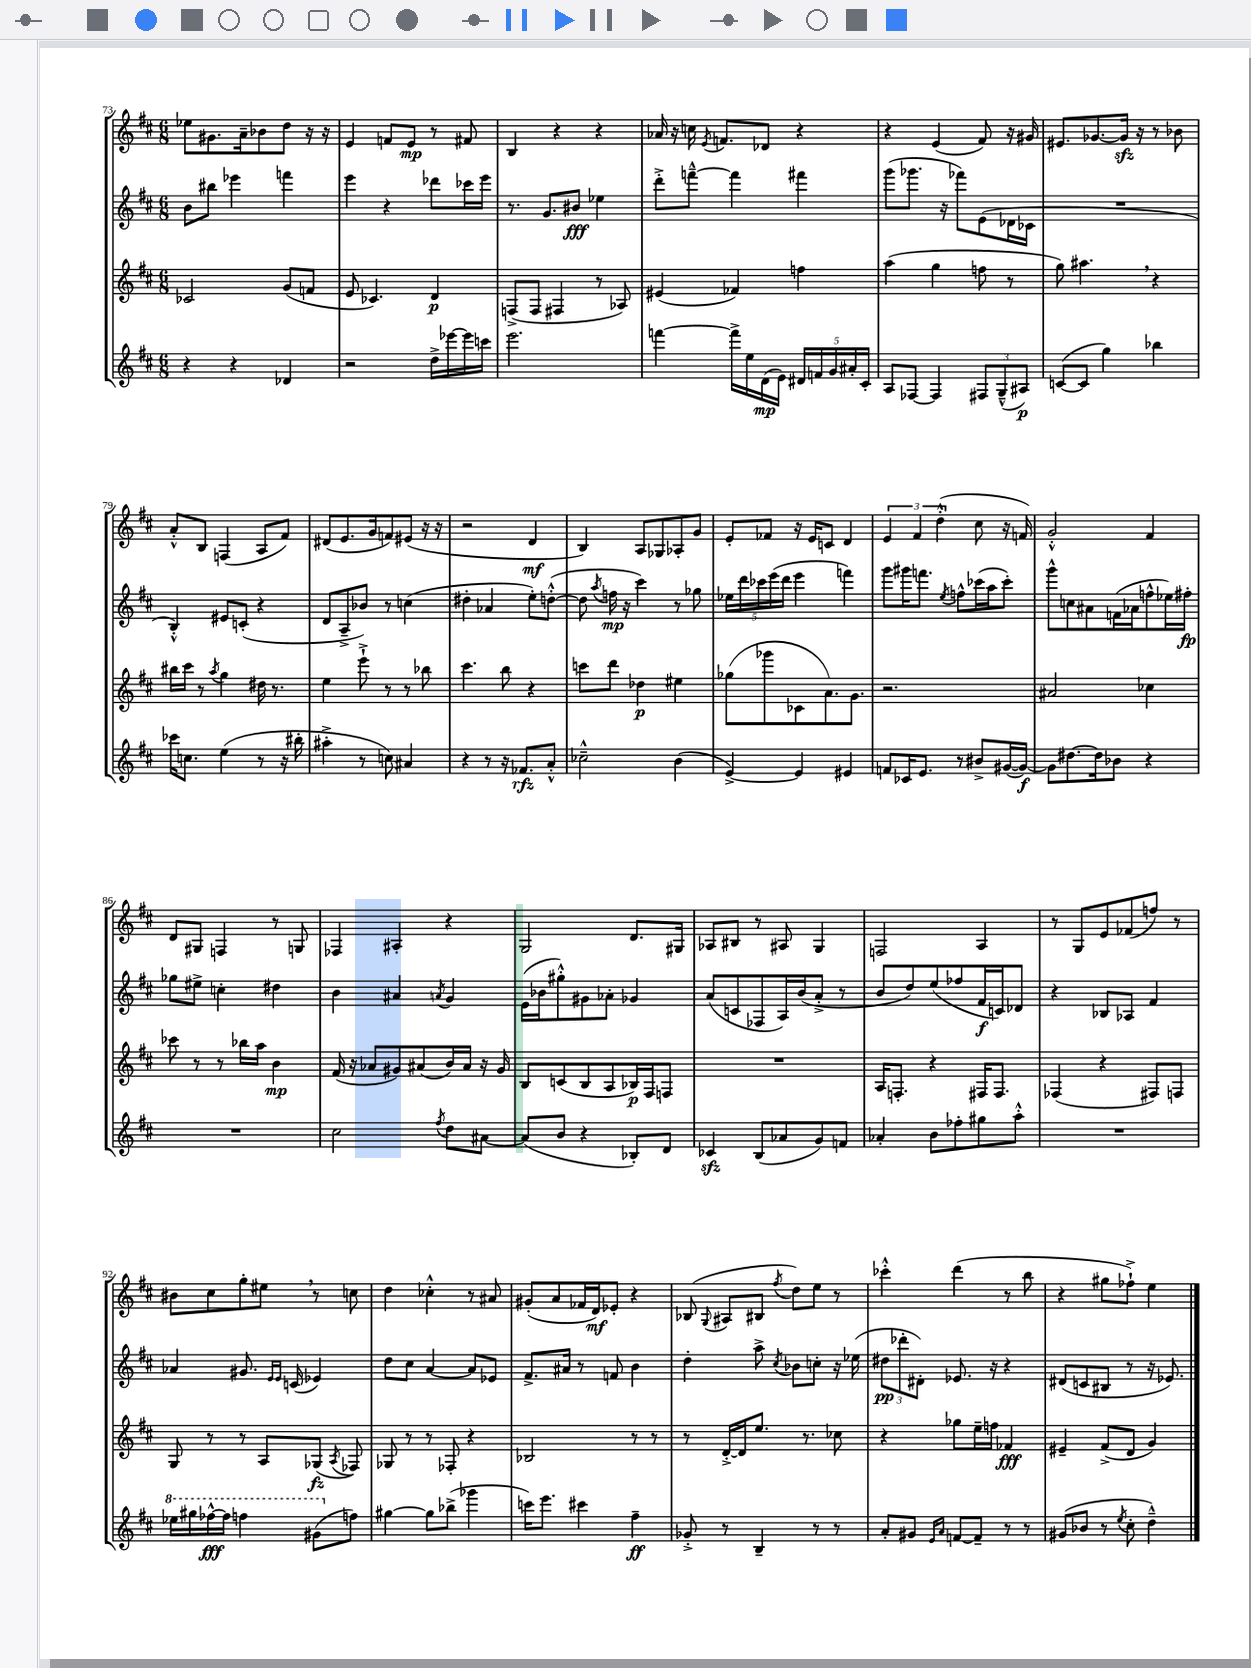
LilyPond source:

<<
\new StaffGroup <<
\new Staff = "s0" {
    \clef treble \key d \major \numericTimeSignature \time 6/8
    \autoBeamOff ees''8[ gis'8. a'16-- bes'8 d''8] r16 r16 |
    e'4 f'8[ e'8]\mp r8 fis'8 |
    b4 r4 r4 |
    aes'16 r16 c''16 \acciaccatura { e'8 } f'8.[ des'8] r4 |
    r4 e'4( fis'8) r16 gis'16 |
    eis'8.[ ges'8.~ ges'16]\sfz r16 r8 bes'8 |
    a'8[-.-^ b8] f4( a8[ fis'8]) |
    dis'8[( e'8. g'16 f'8) eis'8]( r16 r16 |
    r2 d'4\mf |
    b4) a8[ ges8 aes8-. g'8] |
    e'8[-. fes'8] r16 e'16[ c'8] d'4 |
    \tuplet 3/2 { e'4 fis'4 d''4-.-^( } cis''8 r16 f'16) |
    g'2-.-^ fis'4 |
    d'8[ gis8] f4 r8 g8 |
    fes4 ais4-. r4 |
    g2 d'8.[ gis16] |
    aes8[ bis8] r8 ais8 g4 |
    f2 a4 |
    r8 g8[ e'8 fes'8( f''8]) r8 |
    bis'8[ cis''8 g''8-. eis''8] \breathe r8 c''8 |
    d''4 ces''4-.-^ r8 ais'8 |
    gis'8[-.( a'8 fes'16 d'16\mf) ees'8]-. r4 |
    bes8( \appoggiatura { g8 } ais8[ bis8] \acciaccatura { fis''8 } d''8[) e''8] r8 |
    ces'''4-.-^ d'''4( r8 b''8 |
    r4 gis''8[ fes''8]-!->) e''4 \bar "|." |
}
\new Staff = "s1" {
    \clef treble \key d \major \numericTimeSignature \time 6/8
    \autoBeamOff b'8[ bis''8] ees'''4 f'''4 |
    e'''4 r4 des'''8[ ces'''16 e'''16] |
    r8. g'8.[ bis'8]\fff ees''4 |
    d'''8[-.-> f'''8]~---^ f'''4 fis'''4 |
    g'''8[( ges'''8.] r16 fes'''8[) e'8( des'16 ces'16] |
    R2. |
    b4-.-^) eis'8[ c'8]-.( r4 |
    d'8[ a8---> bes'8]) r8 c''4( |
    dis''4-. aes'4 e''8[-.) d''8]~-.-^( |
    d''8 \acciaccatura { a''8 } f''16\mp r16 cis'''4) r8 ges''8 |
    \tuplet 5/4 { ees''16[ d'''16 ces'''16 e'''16( d'''16] } e'''4 f'''4) |
    g'''8[ gis'''16 f'''8.] \acciaccatura { e''8 } f''8[-^ ces'''16( a''16 ces'''8]-.) |
    g'''8[-^ c''8 ais'8 f'16( aes'16 f''8-^ ees''16) fis''16]-.\fp |
    ges''8[ eis''8]-> c''4-. dis''4 |
    b'4 ais'4 \acciaccatura { a'8 } g'4 |
    e'16[( bes'16 gis''8-.-^) gis'8 aes'8]-. ges'4 |
    a'8[( c'8 fes8 a16) b'16( a'8]-.-> r8 |
    b'8[ d''8) e''8( fes''8 fis'16\f c'16) des'8] |
    r4 bes8[ aes8] fis'4 |
    aes'4 gis'8. \grace { e'16[ e'16] } c'16( ees'4) |
    d''8[ cis''8] a'4~ a'8[ ees'8] |
    fis'8.[-> ais'16] r8 f'8 b'4 |
    d''4-. a''8-> \acciaccatura { cis''8 } bes'8[ c''8]-. r16 ees''16( |
    \tuplet 3/2 { dis''8[\pp des'''8-. dis'8]-.) } ees'8. r16 r4 |
    dis'8[( c'8 bis8] r8 r16 ees'8.) \bar "|." |
}
\new Staff = "s2" {
    \clef treble \key d \major \numericTimeSignature \time 6/8
    \autoBeamOff ces'2 g'8[( f'8] |
    e'8 ces'4.) d'4\p |
    f8[->( f8] fis4 r8 aes8) |
    eis'4( fes'4) f''4 |
    a''4( g''4 f''8 r8 |
    g''8) ais''4. \breathe r4 |
    bis''16[ cis'''16] r8 \acciaccatura { a''8 } g''4 dis''16 r8. |
    e''4 e'''8-!-> r8 r8 bes''8 |
    cis'''4. b''8 r4 |
    c'''8[ d'''8] des''4\p eis''4 |
    ges''8[( ges'''8 ces'8 a'8.) g'8.] |
    r2. |
    ais'2 ces''4 |
    ces'''8 r8 r8 bes''16[ a''16] b'4\mp |
    fis'16( r16 aes'8[ gis'8) ais'8( b'16) ais'16] r16 gis'16 |
    b8[ c'8( b8 a8 bes16\p) fis16 f8] |
    R2. |
    a16[ f8.]-. r4 fis16[ fis8.] |
    fes4( r4 fis8[) f8] |
    g8 r8 r8 a8[ ges8]\fz( \acciaccatura { a8 } fes8) |
    ges8 r8 r8 fes8-. r4 |
    bes2 r8 r8 |
    r8 d'16[~-.-> d'16 e''8.] r8. ces''8 |
    r4 ges''8[ e''16-- f''16] fes'4\fff |
    eis'4-- fis'8[->( d'8] g'4) \bar "|." |
}
\new Staff = "s3" {
    \clef treble \key d \major \numericTimeSignature \time 6/8
    \autoBeamOff r4 r4 des'4 |
    r2 d''16[-> ees'''16~ ees'''16 c'''16] |
    e'''2. |
    f'''4~ f'''16[-> e''16 d'16\mp( e'16]) \tuplet 5/4 { dis'16[ f'16 g'16 ais'16-. cis'16]-. } |
    a8[ fes8]~ fes4 \tuplet 3/2 { fis8[ g8---^( ais8]\p) } |
    c'8[~( c'8] g''4) bes''4 |
    ces'''16[ c''8.] e''4( r8 r16 bis''16-. |
    ais''4-.-> r8 c''8) ais'4 |
    r4 r8 r16 fes'8.[\rfz a'8]-.-^ |
    ces''2---^ b'4( |
    e'4~->) e'4 eis'4 |
    f'8[ ces'16 e'8.] r8 bis'8[-> gis'16~( gis'16]~\f) |
    gis'8[ dis''8.~ dis''16 bes'8] r4 |
    R2. |
    cis''2 \acciaccatura { fis''8 } d''8[ ais'8]~ |
    ais'8[( b'8] r4 bes8[-.) d'8] |
    ces'4\sfz b8[( aes'8 g'8) f'8] |
    aes'4-. b'8[ fes''8-. gis''8 a''8]-.-^ |
    R2. |
    \ottava #1 ees'''16[ gis'''16 fes'''16~-^\fff fes'''16] f'''4 gis''8[( \ottava #0 f''8]) |
    gis''4~ gis''8[ bes''8]->( ges'''4 |
    c'''16[) e'''8.] cis'''4 fis''4--\ff |
    ges'8-.-> r8 b4-- r8 r8 |
    a'8[-. gis'8] \grace { e'16[ a'16] } f'8[~ f'8]-- r8 r8 |
    gis'8[( bes'8] r8 \acciaccatura { e''8 } cis''8-. d''4---^) \bar "|." |
}
>>
>>
\layout { \context { \Score currentBarNumber = #73 } }
